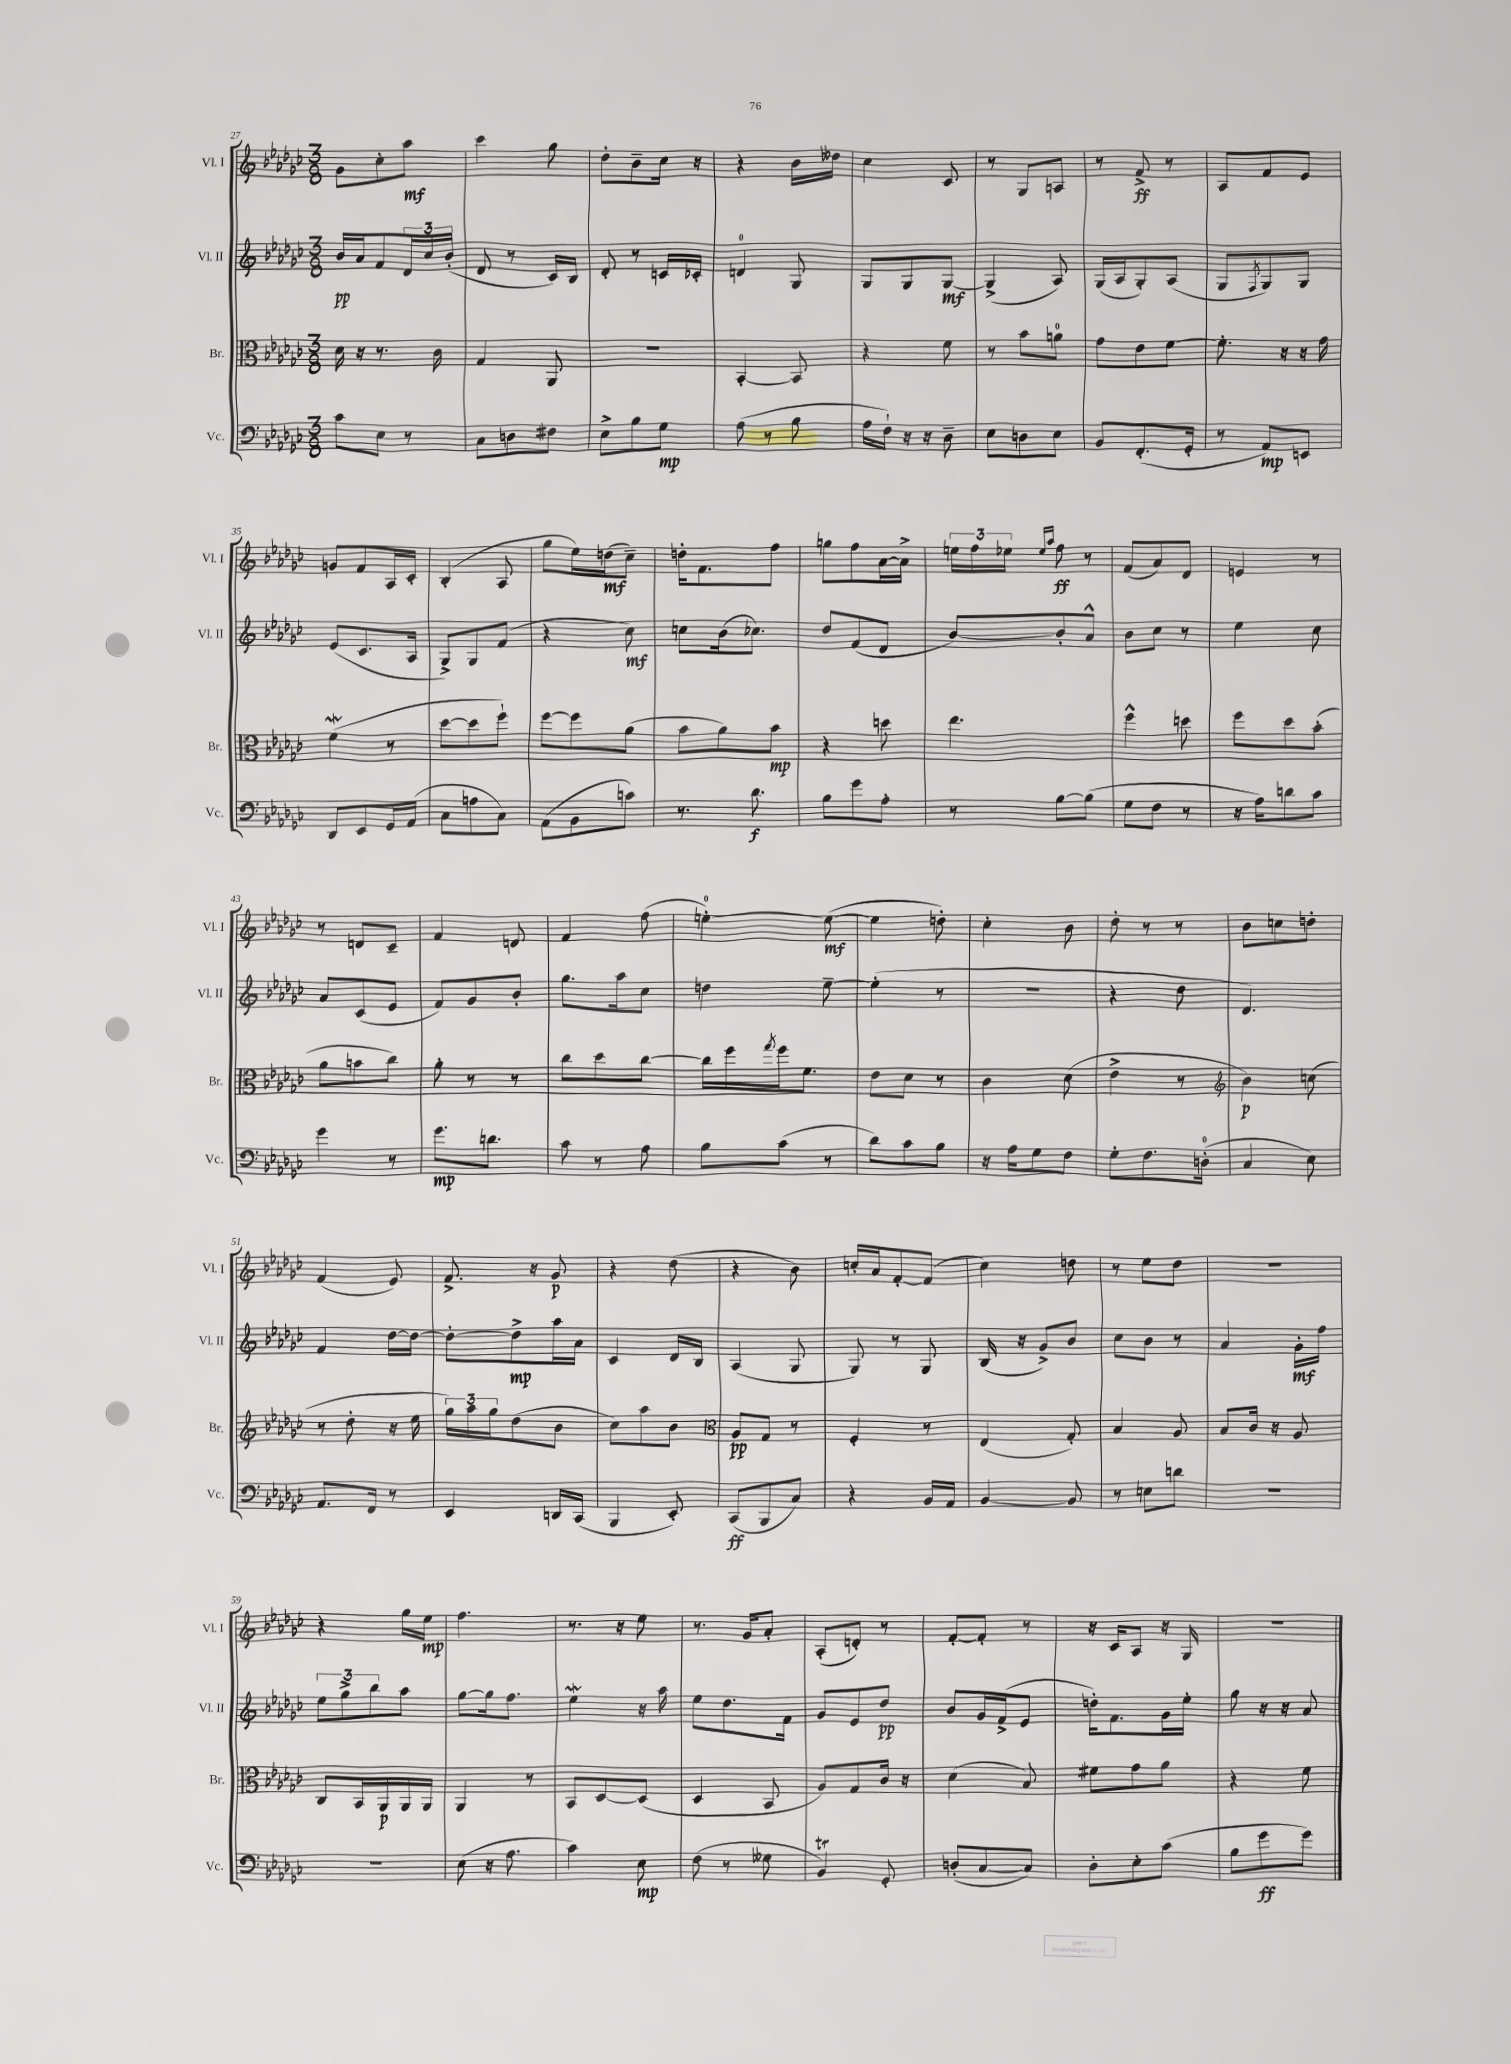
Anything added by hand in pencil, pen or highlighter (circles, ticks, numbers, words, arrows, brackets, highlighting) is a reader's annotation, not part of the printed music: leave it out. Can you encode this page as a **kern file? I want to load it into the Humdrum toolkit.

**kern	**dynam	**kern	**dynam	**kern	**dynam	**kern	**dynam
*part4	*part4	*part3	*part3	*part2	*part2	*part1	*part1
*staff4	*staff4	*staff3	*staff3	*staff2	*staff2	*staff1	*staff1
*I"Vc.	*	*I"Br.	*	*I"Vl. II	*	*I"Vl. I	*
*I'Vc.	*	*I'Br.	*	*I'Vl. II	*	*I'Vl. I	*
*clefF4	*	*clefC3	*	*clefG2	*	*clefG2	*
*k[b-e-a-d-g-c-]	*	*k[b-e-a-d-g-c-]	*	*k[b-e-a-d-g-c-]	*	*k[b-e-a-d-g-c-]	*
*M3/8	*	*M3/8	*	*M3/8	*	*M3/8	*
=27	=27	=27	=27	=27	=27	=27	=27
8c-\L	.	16d-\	.	16b-/LL	pp	8g-\L	.
.	.	16r	.	16a-/J	.	.	.
8E-\J	.	8.r	.	8f/	.	8cc-'\	.
8r	.	.	.	24d-/L	.	8aa-\J	mf
.	.	.	.	24cc-/	.	.	.
.	.	16c-\	.	.	.	.	.
.	.	.	.	(24b-'/JJ	.	.	.
=28	=28	=28	=28	=28	=28	=28	=28
8C-\L	.	4G-/	.	8d-/	.	4ccc-\	.
8Dn\	.	.	.	8r	.	.	.
8F#X\J	.	8AA-/	.	16c-/LL)	.	8gg-\	.
.	.	.	.	16B-/JJ	.	.	.
=29	=29	=29	=29	=29	=29	=29	=29
8E-^\L	.	4.r	.	8d-'/	.	8dd-'\L	.
8B-\	.	.	.	8r	.	8b-~\	.
8G-\J	mp	.	.	16cn/LL	.	16cc-\Jk	.
.	.	.	.	16c-X'/JJ	.	16r	.
=30	=30	=30	=30	=30	=30	=30	=30
(8A-\	.	[4BB-'/	.	4dn/	.	4r	.
8r	.	.	.	.	.	.	.
8B-\	.	8BB-/]	.	8G-/	.	16b-\LL	.
.	.	.	.	.	.	16dd--X\JJ	.
=31	=31	=31	=31	=31	=31	=31	=31
16A-\LL	.	4r	.	8G-/L	.	4cc-\	.
16F`\JJ)	.	.	.	.	.	.	.
16r	.	.	.	8G-/	.	.	.
16r	.	.	.	.	.	.	.
8D-~\	.	8f\	.	[8G-/J	mf	8c-/	.
=32	=32	=32	=32	=32	=32	=32	=32
8E-\L	.	8r	.	(4G-^/]	.	8r	.
8Dn\	.	8b-\L	.	.	.	8G-/L	.
8E-\J	.	8an\J	.	8A-/)	.	8An/J	.
=33	=33	=33	=33	=33	=33	=33	=33
8BB-/L	.	8g-\L	.	(16G-/LL	.	8r	.
.	.	.	.	16A-/J	.	.	.
(8.FF'/	.	8e-\	.	8G-'/)	.	8f^/	ff
.	.	[8f\J	.	(8A-/J	.	8r	.
16GG-'/Jk	.	.	.	.	.	.	.
=34	=34	=34	=34	=34	=34	=34	=34
8r	.	8.f'\]	.	8G-/L	.	8A-/L	.
.	.	.	.	8qF/	.	.	.
8AA-/L)	mp	.	.	8G-/)	.	8f/	.
.	.	16r	.	.	.	.	.
8EEn/J	.	16r	.	8G-/J	.	8e-/J	.
.	.	16g-\	.	.	.	.	.
!!LO:LB:g=z
=35	=35	=35	=35	=35	=35	=35	=35
8DD-/L	.	(4fW\	.	(8e-/L	.	8gn/L	.
8EE-/	.	.	.	8.c-/	.	8f/	.
16GG-/L	.	8r	.	.	.	16A-/L	.
(16AA-/JJ	.	.	.	16A-/Jk	.	16c-'/JJ	.
=36	=36	=36	=36	=36	=36	=36	=36
8C-\L	.	[8dd-\L	.	8G-^/L)	.	(4B-'/	.
8An\	.	8dd-\]	.	8G-/	.	.	.
8C-\J)	.	8ff`\J)	.	(8f/J	.	8A-/	.
=37	=37	=37	=37	=37	=37	=37	=37
(8AA-\L	.	[8ff\L	.	4r	.	8gg-\L	.
8BB-\	.	8ff\]	.	.	.	16ee-\L)	.
.	.	.	.	.	.	(16ddn\J	mf
8cn\J)	.	(8a-\J	.	8cc-\)	mf	8cc-~\J)	.
=38	=38	=38	=38	=38	=38	=38	=38
8.r	.	8b-\L	.	8ccn\L	.	16ddn'\KL	.
.	.	.	.	.	.	8.f\	.
.	.	8a-\)	.	(16b-\k	.	.	.
8.d-\	f	.	.	8.cc-X\J)	.	.	.
.	.	8b-\J	mp	.	.	8ff\J	.
=39	=39	=39	=39	=39	=39	=39	=39
8B-\L	.	4r	.	8dd-/L	.	8ggn\L	.
8g-\	.	.	.	(8f/	.	8ff\	.
8A-'\J	.	8ddn\	.	8d-/J	.	[16a-\L	.
.	.	.	.	.	.	16a-^\JJ]	.
=40	=40	=40	=40	=40	=40	=40	=40
8r	.	4.ee-\	.	[8b-/L)	.	24een\LL	.
.	.	.	.	.	.	24ff\	.
.	.	.	.	.	.	24ee-X\JJ	.
.	.	.	.	.	.	16qqee-/LL	.
.	.	.	.	.	.	16qqaa-/JJ	.
[8B-\L	.	.	.	8b-'/]	.	8ff\	ff
(8B-\J]	.	.	.	8a-^^/J	.	8r	.
=41	=41	=41	=41	=41	=41	=41	=41
8G-\L	.	4ff^^\	.	8b-\L	.	(8f/L	.
8F\J	.	.	.	8cc-\J	.	8a-/)	.
8r	.	8ddn\	.	8r	.	8d-/J	.
=42	=42	=42	=42	=42	=42	=42	=42
16r	.	8ff\L	.	4ee-\	.	4en/	.
16A-\KL)	.	.	.	.	.	.	.
8dn\	.	8dd-\	.	.	.	.	.
8c-\J	.	(8b-'\J	.	8cc-\	.	8r	.
!!LO:LB:g=z
=43	=43	=43	=43	=43	=43	=43	=43
4g-\	.	8a-\L	.	8a-/L	.	8r	.
.	.	8bn\	.	(8c-/	.	8dn/L	.
8r	.	8cc-\J)	.	8e-/J	.	8c-~/J	.
=44	=44	=44	=44	=44	=44	=44	=44
8.g-\L	mp	8a-'\	.	8f/L)	.	4f/	.
.	.	8r	.	8g-/	.	.	.
8.dn\J	.	.	.	.	.	.	.
.	.	8r	.	8b-'/J	.	8dn/	.
=45	=45	=45	=45	=45	=45	=45	=45
8c-\	.	8cc-\L	.	8.gg-\L	.	4f/	.
8r	.	8dd-\	.	.	.	.	.
.	.	.	.	16aa-\k	.	.	.
8A-\	.	[8cc-\J	.	8cc-\J	.	(8ff\	.
=46	=46	=46	=46	=46	=46	=46	=46
8B-\L	.	16cc-\LL]	.	4ddn\	.	[4een'\)	.
.	.	16ff\	.	.	.	.	.
.	.	8qgg-/	.	.	.	.	.
(8c-\J	.	16ff\J	.	.	.	.	.
.	.	8.f\J	.	.	.	.	.
8r	.	.	.	[8ee-~\	.	(8ee\_	mf
=47	=47	=47	=47	=47	=47	=47	=47
8d-\L)	.	8e-\L	.	(4ee-'\]	.	4ee\]	.
8c-\	.	8d-\J	.	.	.	.	.
8B-\J	.	8r	.	8r	.	8ddn'\)	.
=48	=48	=48	=48	=48	=48	=48	=48
16r	.	4c-\	.	4.r	.	4cc-'\	.
16A-\KL	.	.	.	.	.	.	.
8G-\	.	.	.	.	.	.	.
8F\J	.	(8d-\	.	.	.	8b-\	.
=49	=49	=49	=49	=49	=49	=49	=49
8G-'\L	.	4e-^\	.	4r	.	8dd-'\	.
8.F\	.	.	.	.	.	8r	.
.	.	8r	.	8dd-\	.	8r	.
(16Dn'\Jk	.	.	.	.	.	.	.
=50	=50	=50	=50	=50	=50	=50	=50
*	*	*clefG2	*	*	*	*	*
4C-/	.	4b-\)	p	4.d-/)	.	8b-\L	.
.	.	.	.	.	.	8ccn\	.
8E-\)	.	(8ccn\	.	.	.	8ddn'\J	.
!!LO:LB:g=z
=51	=51	=51	=51	=51	=51	=51	=51
8.AA-/L	.	8r	.	4f/	.	(4f/	.
.	.	8dd-'\	.	.	.	.	.
16FF/Jk	.	.	.	.	.	.	.
8r	.	16r	.	[16dd-\LL	.	8e-/)	.
.	.	16ee-\	.	16dd-\JJ_	.	.	.
=52	=52	=52	=52	=52	=52	=52	=52
4EE-/	.	24gg-\LL)	.	8dd-'\L_	.	8.f^/	.
.	.	24aa-\	.	.	.	.	.
.	.	24gg-\J	.	.	.	.	.
.	.	(8dd-\	.	8dd-^\]	mp	.	.
.	.	.	.	.	.	16r	.
16DDn/LL	.	8b-\J	.	16aa-\L	.	8g-/	p
(16CC-/JJ	.	.	.	16a-\JJ	.	.	.
=53	=53	=53	=53	=53	=53	=53	=53
4BBB-/	.	8cc-\L)	.	4c-/	.	4r	.
.	.	8aa-\	.	.	.	.	.
8EE-'/)	.	8b-\J	.	16d-/LL	.	(8dd-\	.
.	.	.	.	16B-/JJ	.	.	.
=54	=54	=54	=54	=54	=54	=54	=54
*	*	*clefC3	*	*	*	*	*
(8CC-/L	ff	8A-/L	pp	(4A-/	.	4r	.
8BBB-/	.	8G-/J	.	.	.	.	.
8C-/J)	.	8r	.	8G-/	.	8b-\)	.
=55	=55	=55	=55	=55	=55	=55	=55
4r	.	4F'/	.	8G-/)	.	16ccn'/LL	.
.	.	.	.	.	.	16a-/J	.
.	.	.	.	8r	.	[8f'/	.
16BB-/LL	.	8r	.	8G-/	.	(8f/J]	.
16AA-/JJ	.	.	.	.	.	.	.
=56	=56	=56	=56	=56	=56	=56	=56
[4BB-/	.	(4E-/	.	(16B-/	.	4cc-\)	.
.	.	.	.	16r	.	.	.
.	.	.	.	8g-^/L)	.	.	.
8BB-/]	.	8G-'/)	.	8b-/J	.	8ddn\	.
=57	=57	=57	=57	=57	=57	=57	=57
8r	.	4B-/	.	8cc-\L	.	8r	.
8En\L	.	.	.	8b-\J	.	8ee-\L	.
8dn\J	.	8A-/	.	8r	.	8dd-\J	.
=58	=58	=58	=58	=58	=58	=58	=58
4.r	.	8B-/L	.	4a-/	.	4.r	.
.	.	16c-/Jk	.	.	.	.	.
.	.	16r	.	.	.	.	.
.	.	8A-/	.	16g-'\LL	mf	.	.
.	.	.	.	16ff\JJ	.	.	.
!!LO:LB:g=z
=59	=59	=59	=59	=59	=59	=59	=59
4.r	.	8C-/L	.	12ee-\L	.	4r	.
.	.	.	.	12gg-^\	.	.	.
.	.	16BB-/L	.	.	.	.	.
.	.	.	.	12bb-\	.	.	.
.	.	16AA-/	p	.	.	.	.
.	.	16AA-/	.	8aa-\J	.	16gg-\LL	.
.	.	16AA-/JJ	.	.	.	16ee-\JJ	mp
=60	=60	=60	=60	=60	=60	=60	=60
(8E-\	.	4AA-/	.	[8gg-\L	.	4.ff\	.
16r	.	.	.	16gg-\k]	.	.	.
8.A-\	.	.	.	8.ff\J	.	.	.
.	.	8r	.	.	.	.	.
=61	=61	=61	=61	=61	=61	=61	=61
4c-\)	.	8BB-/L	.	4ee-W\	.	8.r	.
.	.	[8D-/	.	.	.	.	.
.	.	.	.	.	.	16r	.
8E-\	mp	(8D-/J]	.	16r	.	8ee-\	.
.	.	.	.	16aa-\	.	.	.
=62	=62	=62	=62	=62	=62	=62	=62
(8F\	.	4D-/	.	8ee-\L	.	8.r	.
8r	.	.	.	8.dd-\	.	.	.
.	.	.	.	.	.	16g-/KL	.
8G--X\	.	8BB-/	.	.	.	8a-'/J	.
.	.	.	.	16f\Jk	.	.	.
=63	=63	=63	=63	=63	=63	=63	=63
4BB-t/)	.	8A-/L)	.	8g-/L	.	(8A-'/L	.
.	.	8G-/	.	8e-/	.	8dn'/J)	.
8GG-'/	.	16c-/Jk	.	8dd-/J	pp	8r	.
.	.	16r	.	.	.	.	.
=64	=64	=64	=64	=64	=64	=64	=64
(8Dn'/L	.	(4d-\	.	8b-/L	.	[8f'/L	.
[8C-/	.	.	.	16g-/L	.	8f'/J]	.
.	.	.	.	(16f^/J	.	.	.
8C-/J])	.	8B-/)	.	8e-/J	.	8r	.
=65	=65	=65	=65	=65	=65	=65	=65
8D-'\L	.	8f#X\L	.	16ddn'\KL)	.	16r	.
.	.	.	.	8.f\	.	16c-/KL	.
8E-'\	.	8g-\	.	.	.	8A-/J	.
(8c-\J	.	8a-\J	.	16g-\L	.	16r	.
.	.	.	.	16ee-'\JJ	.	16G-/	.
=66	=66	=66	=66	=66	=66	=66	=66
8B-\L	.	4r	.	8gg-\	.	4.r	.
8g-\	ff	.	.	16r	.	.	.
.	.	.	.	16r	.	.	.
8g-\J)	.	8f\	.	8a-/	.	.	.
==	==	==	==	==	==	==	==
*-	*-	*-	*-	*-	*-	*-	*-
